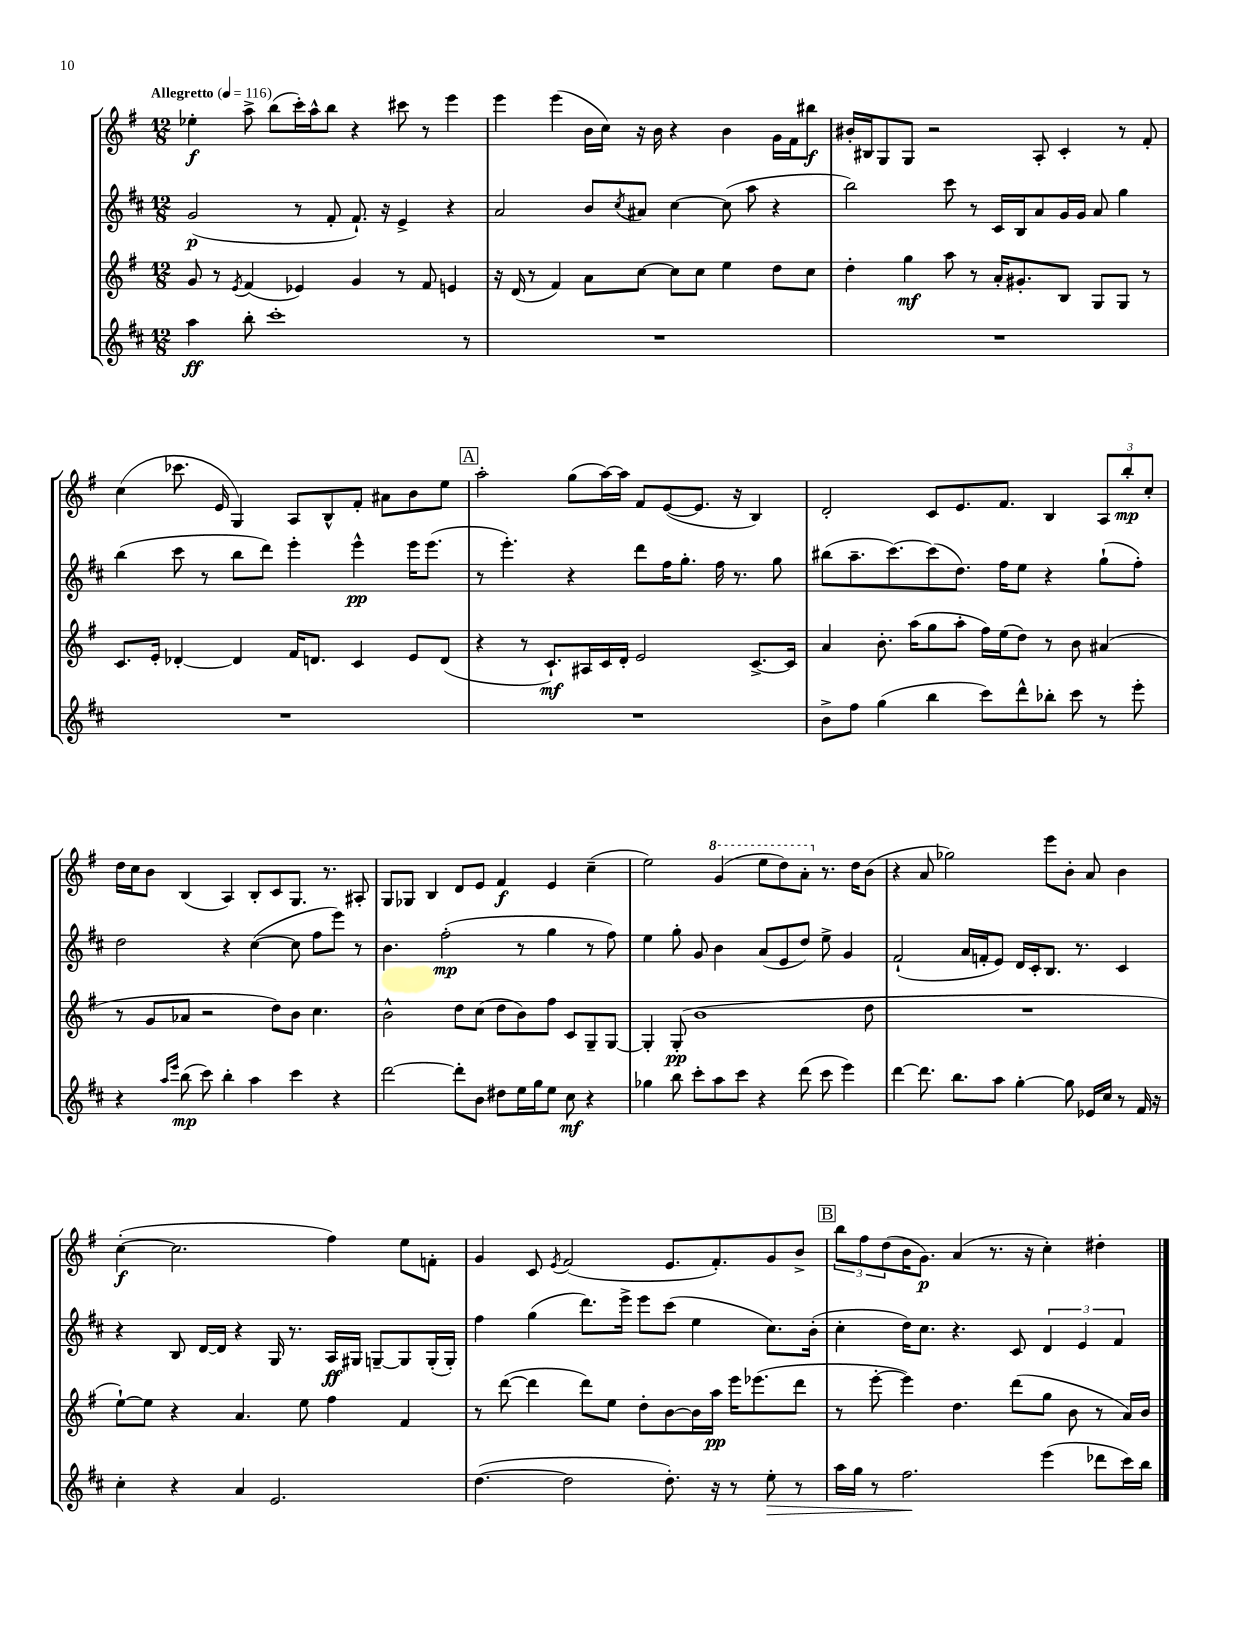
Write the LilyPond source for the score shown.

<<
\new StaffGroup <<
\new Staff = "s0" {
    \clef treble \key g \major \numericTimeSignature \time 12/8 \tempo "Allegretto" 4 = 116
    ees''4-.\f a''8-> b''8( c'''16-.) a''16-^ b''8 r4 cis'''8 r8 e'''4 |
    e'''4 e'''4( b'16 c''16) r16 b'16 r4 b'4 g'16 fis'16 bis''8\f |
    bis'16-. bis16 g8 g8 r2 a8-. c'4-. r8 fis'8-. |
    c''4( ces'''8. e'16 g4) a8 b8-^ fis'8-. ais'8 b'8 e''8 |
    \mark \markup { \box "A" } a''2-. g''8( a''16~) a''16 fis'8 e'8~( e'8. r16 b4) |
    d'2-. c'8 e'8. fis'8. b4 \tuplet 3/2 { a8 b''8-.\mp c''8-. } |
    d''16 c''16 b'8 b4( a4) b8-. c'8 g8. r8. ais8-. |
    g8 ges8 b4 d'8 e'8 fis'4\f e'4 c''4--( |
    e''2) \ottava #1 g''4( e'''8 d'''8) a''8-. \ottava #0 r8. d''16 b'8( |
    r4 a'8 ges''2) e'''8 b'8-. a'8 b'4 |
    c''4~-.\f( c''2. fis''4) e''8 f'8-. |
    g'4 c'8 \acciaccatura { e'8 } fis'2( e'8. fis'8.-.) g'8 b'8-> |
    \mark \markup { \box "B" } \tuplet 3/2 { b''8 fis''8 d''8( } b'16 g'8.\p) a'4( r8. r16 c''4-.) dis''4-. \bar "|." |
}
\new Staff = "s1" {
    \clef treble \key d \major \numericTimeSignature \time 12/8
    g'2\p( r8 fis'8-. fis'8.-!) r16 e'4-> r4 |
    a'2 b'8 \acciaccatura { cis''8 } ais'8 cis''4~ cis''8( a''8 r4 |
    b''2) cis'''8 r8 cis'16 b16 a'8 g'16 g'16 a'8 g''4 |
    b''4( cis'''8 r8 b''8 d'''8) e'''4-. e'''4-^\pp e'''16 e'''8.( |
    \mark \markup { \box "A" } r8 e'''4.-.) r4 d'''8 fis''16 g''8.-. fis''16 r8. g''8 |
    bis''8( a''8.-- cis'''8.~) cis'''8( d''8.) fis''16 e''8 r4 g''8-!( fis''8-.) |
    d''2 r4 cis''4~( cis''8 fis''8 e'''8) r8 |
    b'4. fis''2-.\mp( r8 g''4 r8 fis''8) |
    e''4 g''8-. g'8 b'4 a'8( e'8 d''8) e''8-> g'4 |
    fis'2-!( a'16 f'16-. e'8) d'16 cis'16-. b8. r8. cis'4 |
    r4 b8 d'16~ d'16 r4 g16 r8. a16\ff gis16 g8~-- g8 g16-.( g16-.) |
    fis''4 g''4( d'''8.) e'''16-> e'''8 cis'''8( e''4 cis''8.) b'16-.( |
    \mark \markup { \box "B" } cis''4-. d''16) cis''8. r4. cis'8 \tuplet 3/2 { d'4 e'4 fis'4 } \bar "|." |
}
\new Staff = "s2" {
    \clef treble \key g \major \numericTimeSignature \time 12/8
    g'8 r8 \acciaccatura { e'8 } fis'4( ees'4) g'4 r8 fis'8 e'4 |
    r16 d'16( r8 fis'4) a'8 c''8~ c''8 c''8 e''4 d''8 c''8 |
    d''4-. g''4\mf a''8 r8 a'16-. gis'8.-. b8 g8 g8 r8 |
    c'8. e'16-. des'4~-. des'4 fis'16 d'8. c'4 e'8 d'8( |
    \mark \markup { \box "A" } r4 r8 c'8.-!\mf) ais16 c'16 d'16-. e'2 c'8.~-> c'16 |
    a'4 b'8.-. a''16( g''8 a''8-. fis''16) e''16( d''8) r8 b'8 ais'4( |
    r8 g'8 aes'8 r2 d''8) b'8 c''4. |
    b'2-^ d''8 c''8( d''8 b'8) fis''8 c'8 g8-- g8~ |
    g4-. g8-.\pp( b'1 d''8 |
    R1. |
    e''8~-!) e''8 r4 a'4. e''8 fis''4 fis'4 |
    r8 d'''8~( d'''4 d'''8) e''8 d''8-. b'8~ b'16 a''16\pp e'''16 ees'''8.( d'''8 |
    \mark \markup { \box "B" } r8 e'''8~-. e'''4) d''4. d'''8( g''8 b'8 r8 a'16) b'16 \bar "|." |
}
\new Staff = "s3" {
    \clef treble \key d \major \numericTimeSignature \time 12/8
    a''4\ff b''8-. cis'''1-. r8 |
    R1. |
    R1. |
    R1. |
    \mark \markup { \box "A" } R1. |
    b'8-> fis''8 g''4( b''4 cis'''8) d'''8-^ bes''8-. cis'''8 r8 e'''8-. |
    r4 \grace { a''16 e'''16 } b''8\mp( cis'''8) b''4-. a''4 cis'''4 r4 |
    d'''2~ d'''8-. b'8 dis''8 e''16 g''16 e''8 cis''8\mf r4 |
    ges''4 b''8 cis'''8-. a''8 cis'''8 r4 d'''8( cis'''8 e'''4) |
    d'''4~ d'''8. b''8. a''8 g''4~-. g''8 ees'16 cis''16 r8 fis'16 r16 |
    cis''4-. r4 a'4 e'2. |
    d''4.~( d''2 d''8.-.) r16 r8 e''8-.\> r8 |
    \mark \markup { \box "B" } a''16 g''16 r8 fis''2.\! e'''4( des'''8 cis'''16) b''16 \bar "|." |
}
>>
>>
\layout { \context { \Score \remove "Bar_number_engraver" } }
